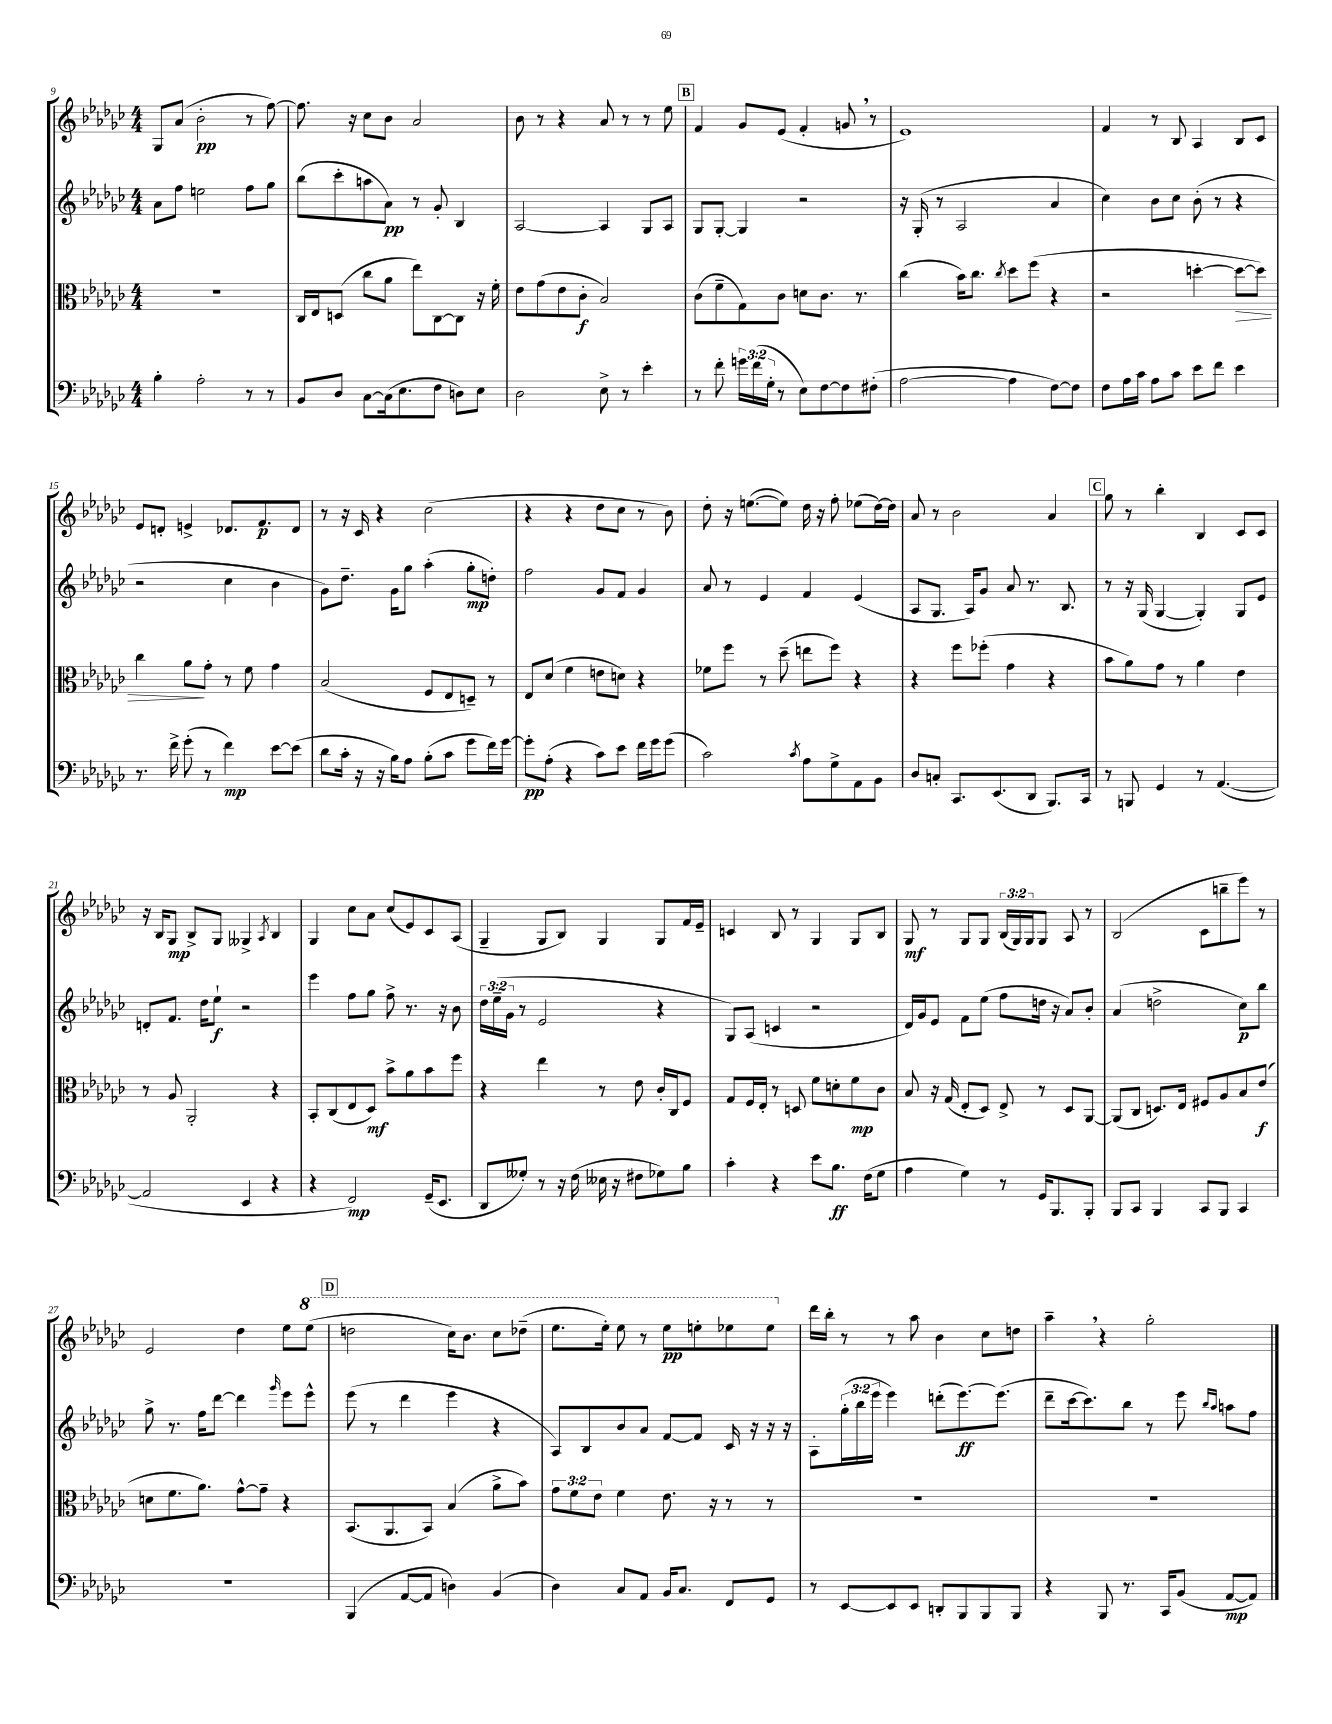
<<
\new StaffGroup <<
\new Staff = "s0" {
    \clef treble \key ges \major \numericTimeSignature \time 4/4 \override Staff.TupletNumber.text = #tuplet-number::calc-fraction-text
    ges8 aes'8( bes'2-.\pp r8 f''8~) |
    f''8. r16 ces''8 bes'8 aes'2 |
    bes'8 r8 r4 aes'8 r8 r8 ees''8 |
    \mark \markup { \box "B" } f'4 ges'8 ees'8( f'4-. g'8 \breathe r8 |
    ees'1) |
    f'4 r8 bes8 aes4 bes8 ces'8 |
    ees'8 d'8-. e'4-> des'8. f'8.\p des'8 |
    r8 r16 ces'16 r4 ces''2( |
    r4 r4 des''8 ces''8 r8 bes'8) |
    des''8-. r16 e''8.~( e''8) des''16 r16 f''8-. ees''8( des''16~) des''16 |
    aes'8 r8 bes'2 aes'4 |
    \mark \markup { \box "C" } ges''8 r8 bes''4-. bes4 ces'8 ces'8 |
    r16 bes16 ges8\mp bes8-> ges8 geses4-> \acciaccatura { aes8 } bes4 |
    ges4 ces''8 aes'8 ces''8( ees'8) ces'8 aes8( |
    ges4-- ges8 bes8) ges4 ges8 f'16 ees'16-- |
    c'4 bes8 r8 ges4 ges8 bes8 |
    ges8\mf r8 ges8 ges8 \tuplet 3/2 { bes16( ges16) ges16 } ges8 aes8 r8 |
    bes2( ces'8 b''8-- ees'''8) r8 |
    ees'2 des''4 ees''8 \ottava #1 ees'''8( |
    \mark \markup { \box "D" } d'''2 ces'''16) bes''8. ces'''8 des'''8--( |
    ees'''8. ees'''16-.) ees'''8 r8 ees'''8\pp e'''8-. ees'''8 ees'''8 \ottava #0 |
    des'''16 bes''16-. r8 r8 aes''8 bes'4 ces''8 d''8 |
    aes''4-- \breathe r4 ges''2-. \bar "|." |
}
\new Staff = "s1" {
    \clef treble \key ges \major \numericTimeSignature \time 4/4 \override Staff.TupletNumber.text = #tuplet-number::calc-fraction-text
    aes'8 f''8 e''2 f''8 ges''8 |
    bes''8( ces'''8-. a''8 aes'8\pp) r8 ges'8-. bes4 |
    aes2~ aes4 ges8 aes8 |
    \mark \markup { \box "B" } ges8 ges8~-. ges4 r2 |
    r16 ges16-.( r8 aes2 aes'4 |
    ces''4) bes'8 ces''8 bes'8-.( r8 r4 |
    r2 ces''4 bes'4 |
    ges'8) des''8.-- ges'16 ges''8 aes''4-.( ges''8-.\mp d''8-.) |
    f''2 ges'8 f'8 ges'4 |
    aes'8 r8 ees'4 f'4 ees'4( |
    aes8 ges8. aes16) ges'8 aes'8 r8. bes8. |
    \mark \markup { \box "C" } r8 r16 ges16( ges4~ ges4-.) ges8 ees'8 |
    d'8-. f'8. des''16 ees''8-!\f r2 |
    ees'''4 f''8 ges''8 f''8-> r8. r16 bes'8 |
    \tuplet 3/2 { des''16 ees''16--( ges'16 } r8 ees'2 r4 |
    ges8) aes8( c'4 r2 |
    des'16) ges'16 ees'8 f'8 ees''8( f''8 d''16 r16 aes'8) bes'8-. |
    aes'4( d''2-> ces''8\p) bes''8 |
    ges''8-> r8. f''16 des'''8~ des'''4 \grace { ges'''16 } ees'''8 ees'''8-^ |
    \mark \markup { \box "D" } ees'''8( r8 des'''4 ees'''4 r4 |
    aes8) bes8 bes'8 aes'8 f'8~ f'8 ces'16 r16 r16 r16 |
    aes8-. \tuplet 3/2 { ges''16-.( bes''16 ees'''16 } ees'''4) d'''8-.( ees'''8.~\ff) ees'''8.( |
    des'''8-- ces'''16~ ces'''8.) bes''8 r8 ees'''8 \grace { bes''16 aes''16 } a''8 f''8 \bar "|." |
}
\new Staff = "s2" {
    \clef alto \key ges \major \numericTimeSignature \time 4/4 \override Staff.TupletNumber.text = #tuplet-number::calc-fraction-text
    R1 |
    ces16 ees16 d8( ces''8 aes'8 ees''8) ces8~ ces8 r16 f'16-. |
    ees'8 ges'8( ees'8 ces'8-.\f bes2) |
    \mark \markup { \box "B" } ces'8( f'8-- ges8) ces'8 d'8 ces'8. r8. |
    ces''4( bes'16) ces''8. \acciaccatura { ces''8 } des''8 f''8( r4 |
    r2 d''4~-. d''8~\> d''8) |
    ces''4 aes'8\! ges'8-. r8 f'8 ges'4 |
    bes2( f8 ees8 d8--) r8 |
    ees8 des'8( f'4 e'8 d'8) r4 |
    fes'8 f''8 r8 des''8--( e''8 f''8) r4 |
    r4 f''8 fes''8-.( ges'4 r4 |
    \mark \markup { \box "C" } bes'8 aes'8) ges'8 r8 aes'4 ees'4 |
    r8 aes8 aes,2-. r4 |
    bes,8-. ces8( ees8 des8\mf) bes'8-> aes'8 bes'8 f''8 |
    r4 ees''4 r8 ees'8 ces'16-. ces16 f8 |
    ges8 f16 ees16-. r8 d8 f'8 d'8-. f'8\mp ces'8 |
    bes8 r16 ges16( ees8-. des8) ees8-> r8 des8 aes,8~ |
    aes,8( ces8 d8.) ees16 fis8 aes8 bes8 ees'8\f( |
    d'8 f'8. aes'8.) ges'8~-^ ges'8-- r4 |
    \mark \markup { \box "D" } bes,8.( aes,8. bes,8) bes4( aes'8-> bes'8) |
    \tuplet 3/2 { ges'8 f'8 ees'8 } f'4 ees'8. r16 r8 r8 |
    R1 |
    R1 \bar "|." |
}
\new Staff = "s3" {
    \clef bass \key ges \major \numericTimeSignature \time 4/4 \override Staff.TupletNumber.text = #tuplet-number::calc-fraction-text
    bes4-. aes2-. r8 r8 |
    bes,8 des8 ces8~ ces16( ees8. f8 d8) ees8 |
    des2 ees8-> r8 ees'4-. |
    \mark \markup { \box "B" } r8 f'8-. \tuplet 3/2 { g'16 f'16( ges16-. } r8 ees8) f8~ f8 fis8-.( |
    aes2~ aes4 f8~) f8 |
    f8 aes16 ces'16 aes8 ces'8 ees'8 f'8 ees'4 |
    r8. f'16-> ges'8-.( r8 f'4\mp) ees'8~ ees'8( |
    des'8 ces'16-. r16 r16 bes16) aes8 bes8-.( ces'8 ges'8 f'16) ges'16~ |
    ges'8-.\pp aes8-.( r4 ces'8) ees'8 f'16 ges'16 ges'8( |
    ces'2) \acciaccatura { ces'8 } aes8 ges8-> aes,8 bes,8 |
    des8 c8-. ces,8. ees,8.( des,8 bes,,8.) ces,16 |
    \mark \markup { \box "C" } r8 b,,8 ges,4 r8 aes,4.~( |
    aes,2 ees,4 r4 |
    r4 f,2\mp) ges,16--( ees,8. |
    des,8 geses8-.) r8 r16 f16( eeses16 r16 fis8 ges8) bes8 |
    ces'4-. r4 ees'8 bes8.\ff f16( ges8 |
    aes4 ges4) r8 ges,16 bes,,8. bes,,8-. |
    bes,,8 ces,8 bes,,4 ces,8 bes,,8 ces,4 |
    r1 |
    \mark \markup { \box "D" } bes,,4( aes,8~ aes,8 d4) bes,4( |
    des4) ces8 aes,8 bes,16 ces8. f,8 ges,8 |
    r8 ees,8~ ees,8 ees,8 d,8-. bes,,8 bes,,8 bes,,8 |
    r4 bes,,8 r8. ces,16 bes,8( aes,8~\mp aes,8) \bar "|." |
}
>>
>>
\layout { \context { \Score currentBarNumber = #9 } }
